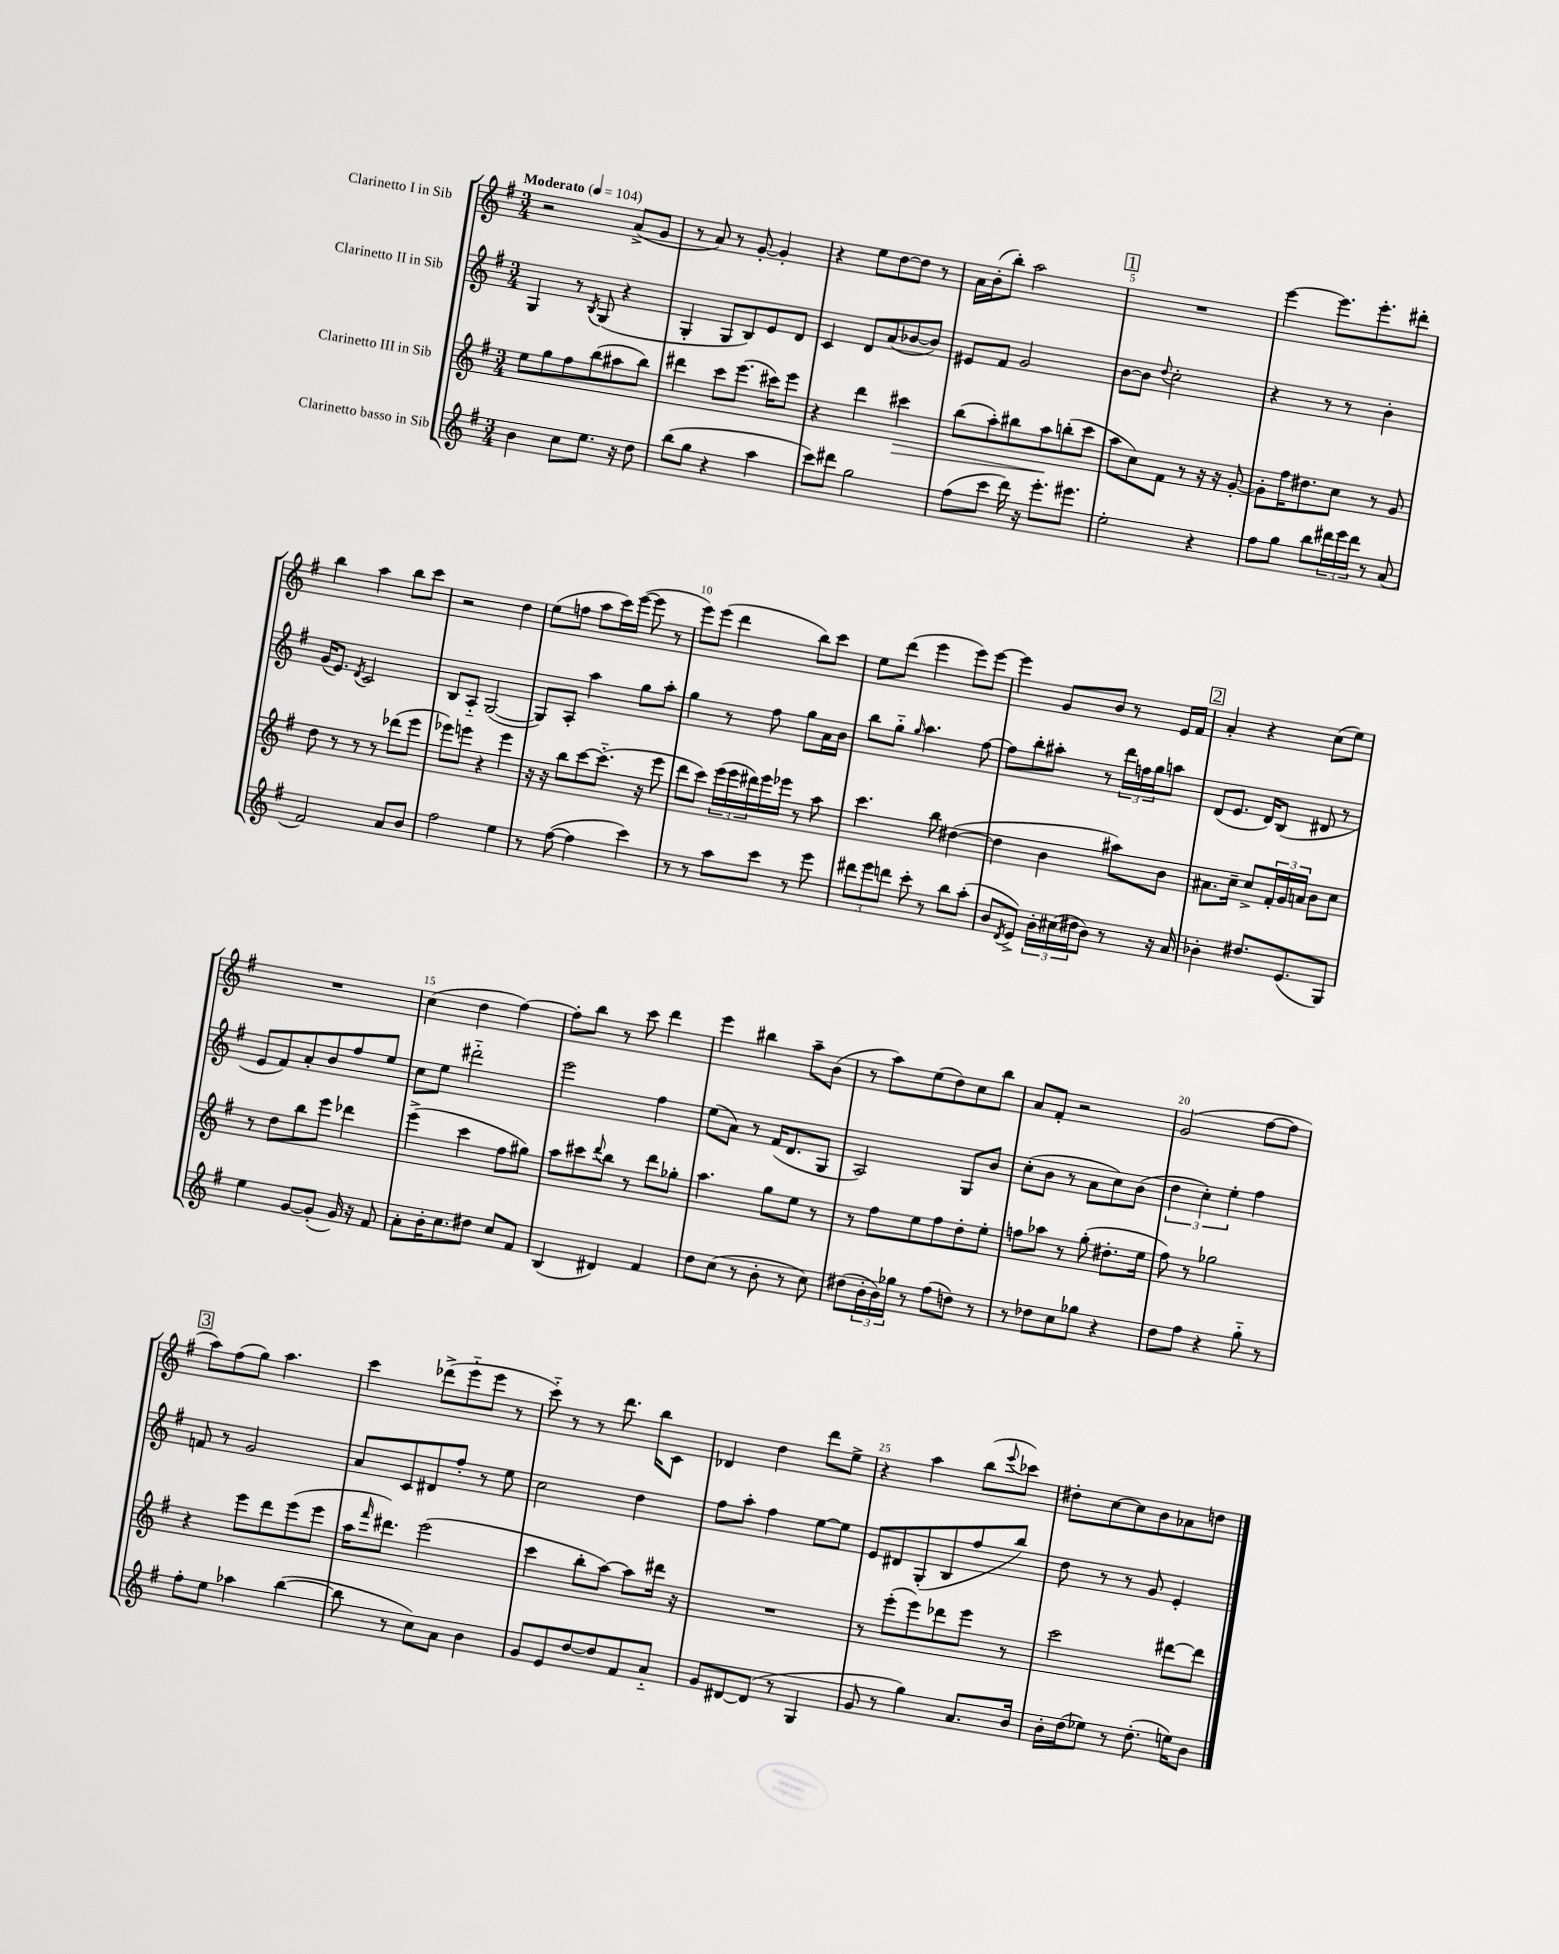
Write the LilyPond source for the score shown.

<<
\new StaffGroup <<
\new Staff = "s0" \with { instrumentName = "Clarinetto I in Sib" } {
    \clef treble \key g \major \numericTimeSignature \time 3/4 \tempo "Moderato" 4 = 104
    r2 a'8->( g'8 |
    r8 a'8) r8 g'8~-. g'4-. |
    r4 e''8 d''8~ d''8 r8 |
    a'16 b'16-.( b''8-.) a''2 |
    \mark \markup { \box "1" } R2. |
    e'''4~ e'''8. e'''8.-. dis'''8-. |
    b''4 a''4 b''8 c'''8 |
    r2 d''4 |
    e''8( f''8 a''8 c'''16) e'''16~( e'''8 r8 |
    e'''8) e'''8( d'''4 b''8) c'''8 |
    e''8 d'''8( e'''4 e'''8) e'''8~ |
    e'''4 g'8 b'8 r8 e'16 fis'16 |
    \mark \markup { \box "2" } a'4-. r4 c''8( e''8) |
    R2. |
    c''4( d''4 fis''4~) |
    fis''8-. b''8 r8 c'''8 d'''4 |
    e'''4 bis''4 a''8-- b'8( |
    r8 a''8) e''8( d''8) c''8 b''8 |
    a'8 fis'8-. r2 |
    g'2( fis''8~ fis''8 |
    \mark \markup { \box "3" } a''8) fis''8( g''8) a''4. |
    c'''4 des'''8->( e'''8-_ e'''8 r8 |
    c'''8-_) r8 r8 d'''8. b''16 c'8 |
    des'4 d''4 d'''8 e''8-> |
    r4 a''4 b''8( \appoggiatura { e'''8 } ces'''8) |
    dis''8-. c''8~ c''8 b'8 aes'8 d''8 \bar "|." |
}
\new Staff = "s1" \with { instrumentName = "Clarinetto II in Sib" } {
    \clef treble \key g \major \numericTimeSignature \time 3/4
    g4 r8 \acciaccatura { b8 } g8( r4 |
    g4-. g8 b8) e'8 d'8 |
    c'4 d'8 a'8( bes'8~ bes'8) |
    eis'8 fis'8 g'2 |
    \mark \markup { \box "1" } b'8~ b'8 \appoggiatura { d''8 } c''2-. |
    r4 r8 r8 b'4-. |
    g'16( e'8.) \acciaccatura { d'8 } c'2 |
    b8 a8-_ g2~( |
    g8) a8-. a''4 g''8 a''8-. |
    g''4 r8 fis''8 g''8 a'16 b'16 |
    b''8 g''8-_ \grace { g''16 } a''4. fis''8~ |
    fis''8 b''8-. ais''8-. r8 \tuplet 3/2 { d'''16 f''16 g''16 } a''8 |
    \mark \markup { \box "2" } d'8( e'8. d'16) b8( dis'8 r8 |
    e'8 fis'8) a'8-. b'8 fis''8 e''8 |
    c''8 e''8 dis'''2-_ |
    e'''2 fis''4 |
    e''8( a'8) r8 fis'16( d'8. g8 |
    a2) g8 b'8 |
    c''8-.( b'8 r8 a'8 c''8) b'8( |
    \tuplet 3/2 { d''4 c''4-.) e''4-. } fis''4 |
    \mark \markup { \box "3" } f'8 r8 g'2 |
    a'8 c'8 dis'8 fis''8-. r8 e''8 |
    c''2 d''4 |
    fis''8 a''8-. fis''4 e''8~ e''8 |
    e'8 dis'8 g8-.( b8 fis''8 b''8) |
    d''8 r8 r8 g'8 e'4-. \bar "|." |
}
\new Staff = "s2" \with { instrumentName = "Clarinetto III in Sib" } {
    \clef treble \key g \major \numericTimeSignature \time 3/4
    e''8 g''8 fis''8 b''8( ais''8 b''8) |
    dis'''4 c'''8 e'''8.( cis'''16) e'''8 |
    r4 d'''4 cis'''4\> |
    b''8( a''8-.) bis''8 a''8\! b''8-.( c'''8 |
    \mark \markup { \box "1" } a''8 c''8) fis'8 r8 r16 r16 g'8~-. |
    g'8-. fis''16 dis''8. c''8 r8 g'8 |
    d''8 r8 r8 r8 des'''8( e'''8 |
    ees'''8) e'''8 r4 e'''4 |
    r16 r16 b''8 c'''8~ c'''8.-_( r16 e'''8 |
    d'''8 c'''8) \tuplet 3/2 { e'''16( e'''16 dis'''16) } e'''16 ees'''16 r8 a''8 |
    c'''4. b''8 dis''4~( |
    dis''4 b'4 ais''8) b'8 |
    \mark \markup { \box "2" } ais'8. c''16-- c''8-> \tuplet 3/2 { fis'16-. g'16 a'16 } b'8 c''8 |
    r8 d''8 b''8 e'''8 des'''4 |
    e'''4->( c'''4 fis''8 gis''8) |
    a''8 cis'''8 \appoggiatura { d'''8 } b''8 r8 d'''8 ges''8-. |
    a''4. g''8 e''8 r8 |
    r8 fis''8 e''8 fis''8 d''8-. e''8-. |
    f''8 aes''8 r8 g''8-.( dis''8.-. e''16 |
    fis''8) r8 ges''2 |
    \mark \markup { \box "3" } r4 e'''8 d'''8 e'''8( e'''8 |
    a''16 \grace { fis'''16 } dis'''8.) e'''2( |
    c'''4 b''8-. a''8~) a''8 dis'''16 r16 |
    R2. |
    r8 e'''8-.( e'''8) des'''8 e'''8 r8 |
    c'''2 dis'''8~ dis'''8 \bar "|." |
}
\new Staff = "s3" \with { instrumentName = "Clarinetto basso in Sib" } {
    \clef treble \key g \major \numericTimeSignature \time 3/4
    b'4 c''8 e''8. r16 d''8 |
    b''8( g''8 r4 a''4 |
    c'''8) dis'''8 g''2 |
    fis''8( c'''8 d'''16) r16 e'''8.-. eis'''8. |
    \mark \markup { \box "1" } e''2-. r4 |
    fis''8 g''8 b''8 \tuplet 3/2 { dis'''16 e'''16 dis'''16 } r8 a'8( |
    fis'2) a'8 b'8 |
    fis''2 e''4 |
    r8 fis''8~( fis''4 c'''4) |
    r8 r8 a''8 c'''8 r8 e'''8 |
    \tuplet 3/2 { dis'''8 e'''8 d'''8 } c'''8-. r8 b''8 a''8-.( |
    b'8 \acciaccatura { d'8 } e'8->) \tuplet 3/2 { b'16-. cis''16( dis''16 } b'8) r8 r16 a'16 |
    \mark \markup { \box "2" } bes'4-. dis''8. e'8.( g8) |
    e''4 g'8~ g'8-.( g'16) r16 fis'8 |
    a'8-. b'16-. c''8. dis''8 c''8 fis'8 |
    b4( dis'4) fis'4 |
    d''8 c''8( r8 b'8-. r8 c''8) |
    dis''8( \tuplet 3/2 { b'16-. b'16) ges''16 } r8 fis''8( d''8) r8 |
    r8 des''8 c''8 ges''8 r4 |
    d''8 fis''8 r4 g''8-_ r8 |
    \mark \markup { \box "3" } fis''8-. e''8 aes''4 b''4~( |
    b''8 r8 c''8) a'8 b'4 |
    g'8 e'8 d''8~ d''8 fis'8 a'8-_ |
    g'8 dis'8~ dis'8( r8 g4 |
    g'8 r8 g''4) a'8. b'16 |
    b'16-. d''16( ees''8) r8 d''8.-.( e''16) b'8 \bar "|." |
}
>>
>>
\layout { \context { \Score \override BarNumber.break-visibility = ##(#f #t #t) barNumberVisibility = #(every-nth-bar-number-visible 5) } }
